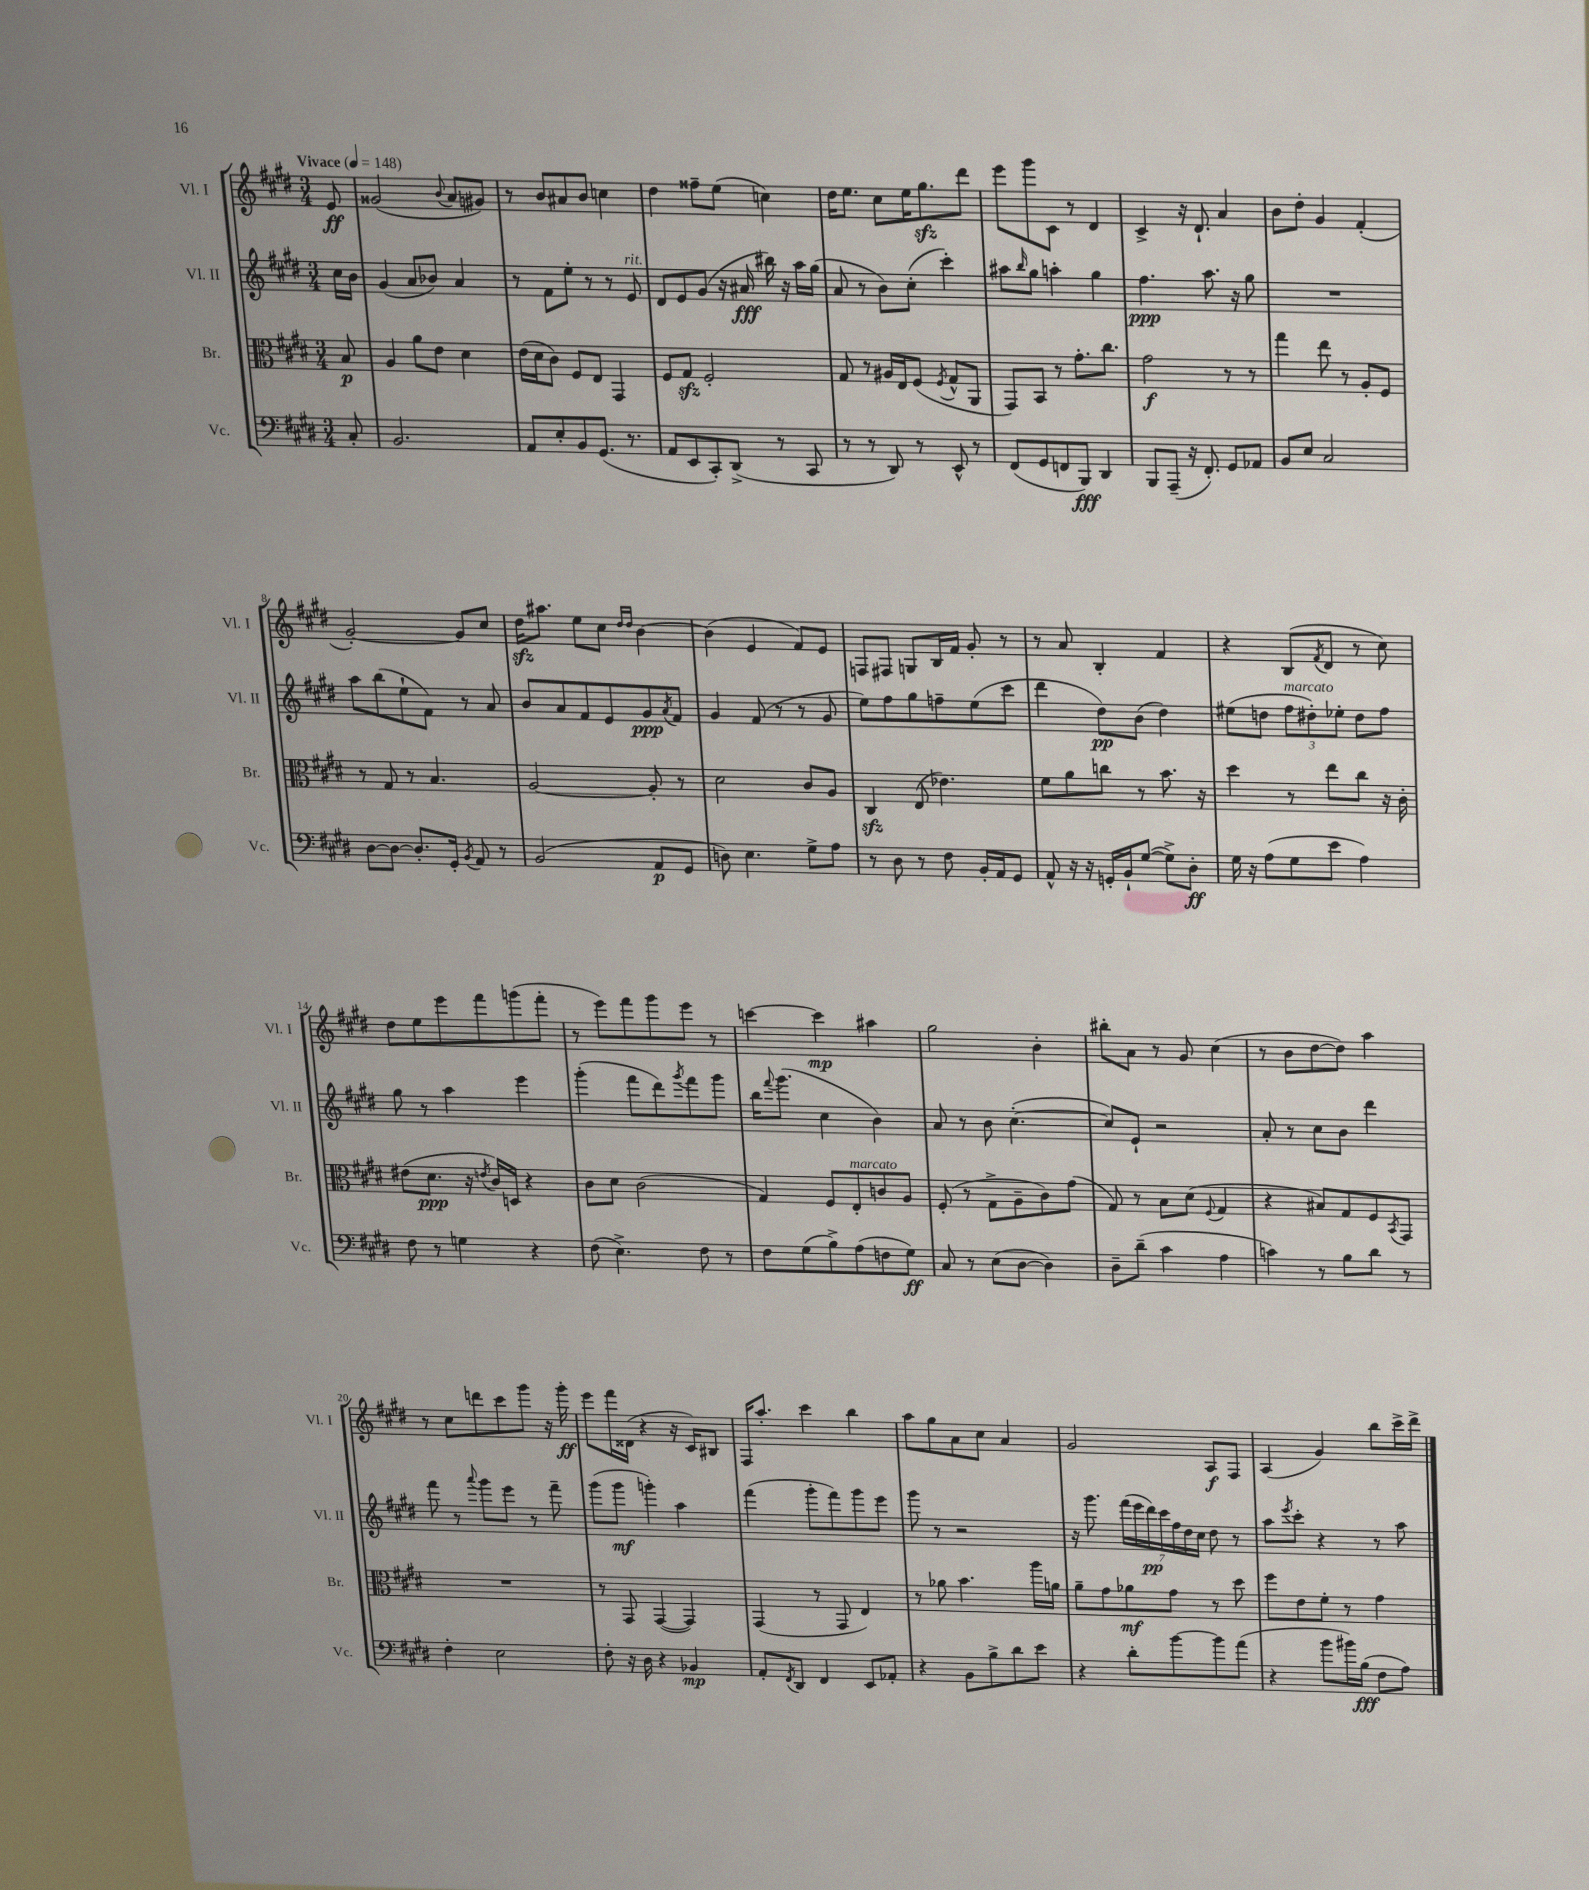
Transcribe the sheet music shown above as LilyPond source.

<<
\new StaffGroup <<
\new Staff = "s0" \with { instrumentName = "Vl. I" shortInstrumentName = "Vl. I" } {
    \clef treble \key e \major \numericTimeSignature \time 3/4 \partial 8 \tempo "Vivace" 4 = 148
    e'8\ff |
    gisis'2( \appoggiatura { b'8 } a'8 gis'8) |
    r8 b'8 ais'8 b'8 c''4 |
    dis''4 fisis''8-- e''8( c''4) |
    dis''16 e''8. cis''8 e''16 gis''8.\sfz dis'''8 |
    e'''8 gis'''8 cis'8 r8 dis'4 |
    cis'4-> r16 dis'8.-! a'4 |
    b'8 dis''8-. gis'4 fis'4-.( |
    gis'2~-.) gis'8 cis''8 |
    dis''16\sfz ais''8. e''8 cis''8 \grace { dis''16 dis''16 } b'4~ |
    b'4( e'4 fis'8) e'8 |
    f8 fis8 g8 b16 fis'16 gis'8-. r8 |
    r8 a'8 b4-. fis'4 |
    r4 b8( \acciaccatura { fis'8 } dis'8 r8 cis''8) |
    dis''8 e''8 e'''8 fis'''8 g'''8( fis'''8-. |
    r8 e'''8) fis'''8 gis'''8 e'''8 r8 |
    c'''4~ c'''4\mp ais''4 |
    gis''2 b'4-. |
    bis''8-. a'8 r8 gis'8 cis''4( |
    r8 b'8 dis''8~ dis''8) a''4 |
    r8 cis''8 d'''8 cis'''8 gis'''8 r16 gis'''16-.\ff |
    e'''8 fis'''16 disis'16( r4 r16 cis'16) bis8 |
    fis16 a''8.-. cis'''4 b''4 |
    a''8 gis''8 a'8 cis''8 a'4 |
    gis'2 a8\f fis8 |
    a4( gis'4) b''8 cis'''16-> dis'''16-> \bar "|." |
}
\new Staff = "s1" \with { instrumentName = "Vl. II" shortInstrumentName = "Vl. II" } {
    \clef treble \key e \major \numericTimeSignature \time 3/4 \partial 8
    cis''16 b'16 |
    gis'4( a'8 bes'8) a'4 |
    r8 fis'8 e''8-. r8 r8 e'8^\markup { \italic "rit." } |
    dis'8 e'8 gis'8( r16 ais'16\fff bis''16) r16 a''16 gis''16( |
    a'8 r8 b'8) cis''8-.( cis'''4-.) |
    ais''8 \grace { b''16 } gis''8 a''4-. gis''4 |
    fis''4.\ppp a''8. r16 gis''8 |
    R2. |
    a''8 b''8( e''8-! fis'8) r8 a'8 |
    b'8 a'8 fis'8 e'8 gis'8\ppp \acciaccatura { a'8 } fis'8 |
    gis'4 fis'8( r8 r8 gis'8 |
    e''8) fis''8 gis''8 f''8-- e''8( cis'''8 |
    dis'''4 dis''8\pp) b'8( dis''4) |
    eis''8( d''8 \tuplet 3/2 { fis''8^\markup { \italic "marcato" } dis''8-.) ees''8-. } dis''8 fis''8 |
    gis''8 r8 a''4 e'''4 |
    gis'''4-.( fis'''8 dis'''8) \acciaccatura { gis'''8 } fis'''8 gis'''8 |
    b''16 \appoggiatura { fis'''8 } gis'''8.( cis''4 b'4) |
    a'8 r8 b'8 cis''4.~-.( |
    cis''8) e'8-! r2 |
    a'8-. r8 cis''8 b'8 dis'''4 |
    fis'''8 r8 \appoggiatura { a'''8 } gis'''8 e'''8 r8 fis'''8-- |
    gis'''8( gis'''8\mf g'''4-.) a''4 |
    fis'''4( gis'''8-. fis'''8) gis'''8 e'''8 |
    gis'''8 r8 r2 |
    r16 gis'''8. \tuplet 7/4 { fis'''16( e'''16 dis'''16\pp) cis'''16 fis''16 dis''16 cis''16 } dis''8 r8 |
    a''8 \acciaccatura { e'''8 } cis'''8-. r4 r8 a''8 \bar "|." |
}
\new Staff = "s2" \with { instrumentName = "Br." shortInstrumentName = "Br." } {
    \clef alto \key e \major \numericTimeSignature \time 3/4 \partial 8
    b8\p |
    a4 a'8 e'8 dis'4 |
    e'16( dis'16 cis'8) fis8 e8 gis,4 |
    fis8 gis8\sfz fis2-. |
    gis8 r8 ais16 e16 fis8( \acciaccatura { fis8 } gis8-^ a,8 |
    gis,8) b,8 r8 gis'8.-. cis''8. |
    gis'2\f r8 r8 |
    gis''4 e''8 r8 a8-. fis8 |
    r8 gis8 r8 b4. |
    a2~ a8-. r8 |
    dis'2 cis'8 a8 |
    cis4\sfz e8( ees'4.) |
    fis'8 a'8 c''8 r8 b'8. r16 |
    dis''4 r8 e''8 cis''8 r16 cis'16-. |
    eis'8( dis'8.\ppp r16 \acciaccatura { e'8 } cis'16) d16 r4 |
    cis'8 dis'8 cis'2( |
    gis4) fis8 e8-.^\markup { \italic "marcato" } c'8 a8 |
    fis8-.( r8 gis8-> a8-- cis'8) gis'8( |
    gis8) r8 b8 dis'8( \appoggiatura { fis8 } gis4 |
    r4 bis8) gis8 fis8 \acciaccatura { b,8 } gis,8 |
    R2. |
    r8 gis,8 gis,4~( gis,4) |
    gis,4( r8 gis,8 e4) |
    r8 aes'8 b'4. a''16 a'16 |
    a'8-- gis'8 aes'8\mf gis'8 r8 dis''8 |
    fis''8 e'8 fis'8-. r8 gis'4 \bar "|." |
}
\new Staff = "s3" \with { instrumentName = "Vc." shortInstrumentName = "Vc." } {
    \clef bass \key e \major \numericTimeSignature \time 3/4 \partial 8
    cis8-. |
    b,2. |
    a,8 e8-. b,8 gis,8.( r8. |
    a,8 e,8 cis,8-.) dis,8->( r8 cis,8 |
    r8 r8 dis,8) r8 e,8-^ r8 |
    fis,8( gis,8 f,8 b,,8\fff) dis,4 |
    b,,8 a,,8--( r16 fis,8.-.) gis,8 aes,8 |
    b,8 e8 cis2 |
    dis8~ dis8~ dis8.-. gis,16-. \acciaccatura { b,8 } a,8 r8 |
    b,2( a,8\p gis,8 |
    d8) e4. gis8-> a8 |
    r8 dis8 r8 fis8 b,16-. a,16 gis,8 |
    a,8-^ r16 r16 g,16-. b,16-! gis8~( gis8->) dis8-.\ff |
    gis16 r16 a8( gis8 e'8 a4) |
    fis8 r8 g4 r4 |
    fis8( e4.->) fis8 r8 |
    fis8 gis8( b8->) a8( f8 gis8\ff) |
    cis8 r8 e8( dis8~ dis4) |
    dis8-- dis'8--( cis'4 a4 |
    c'4) r8 b8 dis'8 r8 |
    fis4-. e2 |
    fis8-. r16 dis16 r4 bes,4\mp |
    a,8-. \acciaccatura { fis,8 } dis,8 fis,4 e,8 aes,8-. |
    r4 b,8 b8-> dis'8 e'8 |
    r4 dis'8-. b'8~ b'8 a'8( |
    r4 b'8 bis'16) b16\fff( fis8 a8) \bar "|." |
}
>>
>>
